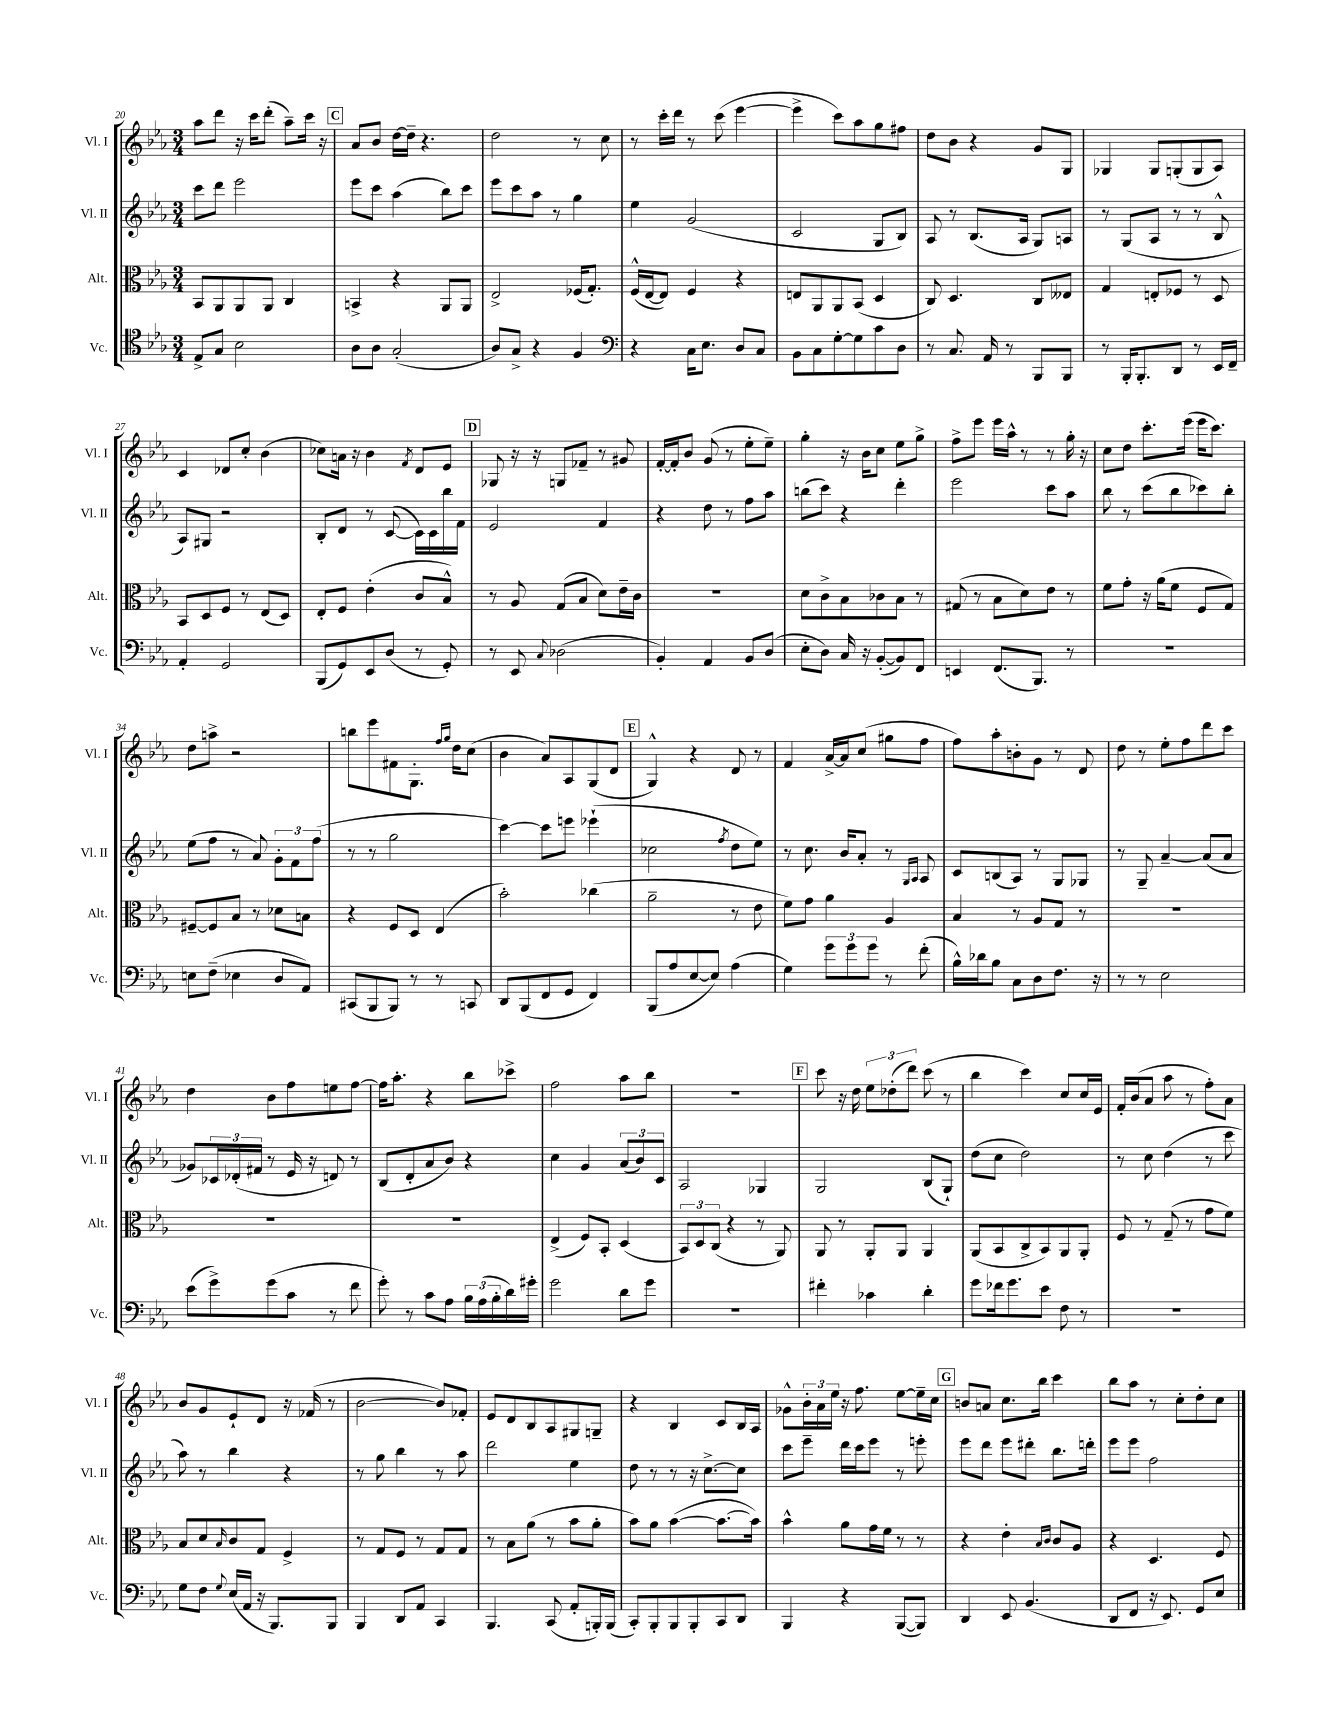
<<
\new StaffGroup <<
\new Staff = "s0" \with { instrumentName = "Vl. I" shortInstrumentName = "Vl. I" } {
    \clef treble \key ees \major \numericTimeSignature \time 3/4
    aes''8 d'''8 r16 c'''16 d'''8-.( aes''8--) c'''16 r16 |
    \mark \markup { \box "C" } aes'8 bes'8 d''16~ d''16-- r4. |
    d''2 r8 c''8 |
    r8 c'''16-. d'''16 r8 c'''8( ees'''4~ |
    ees'''4-> c'''8) aes''8 g''8 fis''8 |
    d''8 bes'8 r4 g'8 g8 |
    ges4 ges8 g8-.( g8 aes8) |
    c'4 des'8 c''8-. bes'4( |
    ces''8) a'16 r16 bes'4 \acciaccatura { f'8 } d'8 ees'8 |
    \mark \markup { \box "D" } ges8 r16 r16 g8 fes'8-- r8 gis'8 |
    f'16~-. f'16-. bes'8 g'8( r8 ees''8-. ees''8--) |
    g''4-. r16 bes'16 c''8 ees''8 g''8-> |
    f''8-> ees'''8 ees'''16 aes''16-^ r8 r8 g''16-. r16 |
    c''8 d''8 c'''8.-. ees'''16( ees'''16 c'''8.) |
    d''8 a''8-> r2 |
    b''8 ees'''8 fis'8 g8.-. \grace { f''16 g''16 } d''16 c''8( |
    bes'4 aes'8) aes8 g8( d'8 |
    \mark \markup { \box "E" } g4-^) r4 d'8 r8 |
    f'4 aes'16~-> aes'16 c''8( gis''8 f''8 |
    f''8) aes''8-. b'8-. g'8 r8 d'8 |
    d''8 r8 ees''8-. f''8 d'''8 c'''8 |
    d''4 bes'8 f''8 e''8 f''8~ |
    f''16 aes''8.-. r4 bes''8 ces'''8-> |
    f''2 aes''8 bes''8 |
    R2. |
    \mark \markup { \box "F" } c'''8 r16 d''16 \tuplet 3/2 { ees''8 des''8-.( d'''8) } c'''8( r8 |
    bes''4 c'''4) c''8 c''16 ees'16 |
    f'16-. bes'16( aes'8 aes''8 r8 f''8-.) aes'8 |
    bes'8 g'8 ees'8-! d'8 r16 fes'16( r8 |
    bes'2~ bes'8) fes'8-. |
    ees'8 d'8 bes8 aes8 gis8 g8-- |
    r4 bes4 c'8 bes16 aes16 |
    ges'8-^ \tuplet 3/2 { bes'16-. aes'16 ees''16 } r16 f''8. ees''8~ ees''16-- c''16 |
    \mark \markup { \box "G" } b'8 a'8 c''8. bes''16 c'''4 |
    bes''8 aes''8 r8 c''8-. d''8-. c''8 \bar "|." |
}
\new Staff = "s1" \with { instrumentName = "Vl. II" shortInstrumentName = "Vl. II" } {
    \clef treble \key ees \major \numericTimeSignature \time 3/4
    c'''8 d'''8 ees'''2 |
    \mark \markup { \box "C" } ees'''8 c'''8 aes''4( bes''8) c'''8 |
    ees'''8 c'''8 aes''8 r8 g''4 |
    ees''4 g'2( |
    c'2 g8 bes8) |
    aes8 r8 bes8.( aes16 g8) a8 |
    r8 g8( aes8 r8 r8 bes8-^ |
    aes8) gis8 r2 |
    bes8-. d'8 r8 c'8~( c'16) c'16 bes''16 f'16 |
    \mark \markup { \box "D" } ees'2 f'4 |
    r4 d''8 r8 f''8 aes''8 |
    b''8( c'''8) r4 d'''4-. |
    ees'''2 c'''8 aes''8 |
    bes''8 r8 c'''8( bes''8 ces'''8) bes''8-. |
    ees''8( f''8 r8 aes'8) \tuplet 3/2 { g'8-. f'8 f''8( } |
    r8 r8 g''2 |
    c'''4~) c'''8 e'''8 ees'''4-!( |
    \mark \markup { \box "E" } ces''2 \acciaccatura { f''8 } d''8 ees''8) |
    r8 c''8. bes'16 aes'8-. r8 \grace { g16 aes16 } aes8 |
    c'8 b8( aes8) r8 g8 ges8 |
    r8 g8-- aes'4~-- aes'8( aes'8 |
    ges'8) \tuplet 3/2 { ces'16 des'16-.( fis'16 } r8 ees'16 r16 d'8) r8 |
    bes8( d'8-. aes'8 bes'8) r4 |
    c''4 g'4 \tuplet 3/2 { aes'8( bes'8) c'8 } |
    aes2 ges4 |
    \mark \markup { \box "F" } g2 bes8( g8-!) |
    d''8( c''8 d''2) |
    r8 c''8 d''4( r8 c'''8 |
    aes''8) r8 bes''4 r4 |
    r8 g''8 bes''4 r8 aes''8 |
    d'''2 ees''4 |
    d''8 r8 r8 r16 c''8.~-> c''8 |
    c'''8 ees'''8-- d'''16 c'''16 ees'''8 r8 e'''8-. |
    \mark \markup { \box "G" } ees'''8 d'''8 ees'''8 dis'''8-. bes''8. d'''16-. |
    ees'''8 ees'''8 f''2 \bar "|." |
}
\new Staff = "s2" \with { instrumentName = "Alt." shortInstrumentName = "Alt." } {
    \clef alto \key ees \major \numericTimeSignature \time 3/4
    bes,8 aes,8 aes,8 aes,8 c4 |
    \mark \markup { \box "C" } b,4-> r4 aes,8 aes,8 |
    ees2-> fes16( g8.-.) |
    f16-^( ees16~ ees8) f4 r4 |
    e8 aes,8 aes,8 bes,8( d4 |
    c8) d4. c8 eeses8 |
    g4 e8-. fes8 r8 d8 |
    bes,8 d8 f8 r8 ees8( d8) |
    ees8-. f8 ees'4-.( c'8 bes8-^) |
    \mark \markup { \box "D" } r8 aes8 g8( bes8 d'8) ees'16-- c'16 |
    R2. |
    d'8 c'8-> bes8 ces'8 bes8 r8 |
    gis8( r8 bes8 d'8) ees'8 r8 |
    f'8 g'8-. r16 aes'16( f'8 f8 g8) |
    fis8~-- fis8 bes8 r8 des'8 b8 |
    r4 f8 d8 ees4( |
    bes'2-.) ces''4( |
    \mark \markup { \box "E" } aes'2-- r8 ees'8 |
    f'8) g'8 aes'4 aes4 |
    bes4 r8 aes8 g8 r8 |
    R2. |
    R2. |
    R2. |
    ees4->( f8) bes,8-. d4( |
    \tuplet 3/2 { bes,8) d8 c8( } r4 r8 aes,8) |
    \mark \markup { \box "F" } aes,8 r8 aes,8-. aes,8 aes,4 |
    aes,8( bes,8 c8-> bes,8) aes,8 aes,8-. |
    f8 r8 g8--( r8 g'8 f'8) |
    bes8 d'8 \grace { bes16 } c'8 g8 f4-> |
    r8 g8 f8 r8 g8 g8 |
    r8 bes8 aes'8( r8 bes'8 aes'8-. |
    bes'8) aes'8 bes'4~( bes'8.~ bes'16) |
    bes'4-^ aes'8 g'16 f'16 r8 r8 |
    \mark \markup { \box "G" } r4 ees'4-. \grace { bes16 c'16 } c'8 aes8 |
    r4 d4. f8 \bar "|." |
}
\new Staff = "s3" \with { instrumentName = "Vc." shortInstrumentName = "Vc." } {
    \clef tenor \key ees \major \numericTimeSignature \time 3/4
    ees8-> g8 bes2 |
    \mark \markup { \box "C" } aes8 aes8 g2-.( |
    aes8) g8-> r4 f4 |
    \clef bass r4 c16 ees8. d8 c8 |
    bes,8 c8 g8~-. g8 c'8 d8 |
    r8 c8. aes,16 r8 bes,,8 bes,,8 |
    r8 bes,,16-. bes,,8.-. d,8 r8 ees,16 f,16-- |
    aes,4-. g,2 |
    bes,,8( g,8) ees,8 d8( r8 g,8-.) |
    \mark \markup { \box "D" } r8 ees,8 \appoggiatura { c8 } des2( |
    bes,4-.) aes,4 bes,8 d8( |
    ees8-. d8) c16 r16 bes,8~-.( bes,8) f,8 |
    e,4 f,8.( bes,,8.) r8 |
    R2. |
    e8 f8--( ees4 d8 aes,8) |
    cis,8( bes,,8 bes,,8) r8 r8 c,8 |
    d,8 bes,,8( f,8 g,8 f,4) |
    \mark \markup { \box "E" } bes,,8( aes8 ees8~ ees8) aes4( |
    g4) \tuplet 3/2 { g'8 g'8 g'8 } r8 f'8-.( |
    bes16-^) des'16 bes8 c8 d8 f8. r16 |
    r8 r8 ees2 |
    ees'8( g'8->) g'8( c'8 r8 f'8 |
    g'8-.) r8 c'8 aes8 \tuplet 3/2 { bes16 aes16( bes16-. } d'16) gis'16-. |
    g'2 d'8 g'8 |
    R2. |
    \mark \markup { \box "F" } fis'4-. ces'4 d'4-. |
    g'8 fes'16 g'8. ees'8 f8 r8 |
    R2. |
    g8 f8 \appoggiatura { g8 } ees16( aes,16 r16 bes,,8.) bes,,8 |
    bes,,4 d,8 aes,8 c,4 |
    bes,,4. c,8( aes,8-. b,,16-.) b,,16( |
    c,8-.) bes,,8-. bes,,8 bes,,8-. c,8 d,8 |
    bes,,4 r4 bes,,8~( bes,,8) |
    \mark \markup { \box "G" } d,4 ees,8 bes,4.( |
    d,8 f,8 r16 ees,8.) g,8 ees8 \bar "|." |
}
>>
>>
\layout { \context { \Score currentBarNumber = #20 } }
